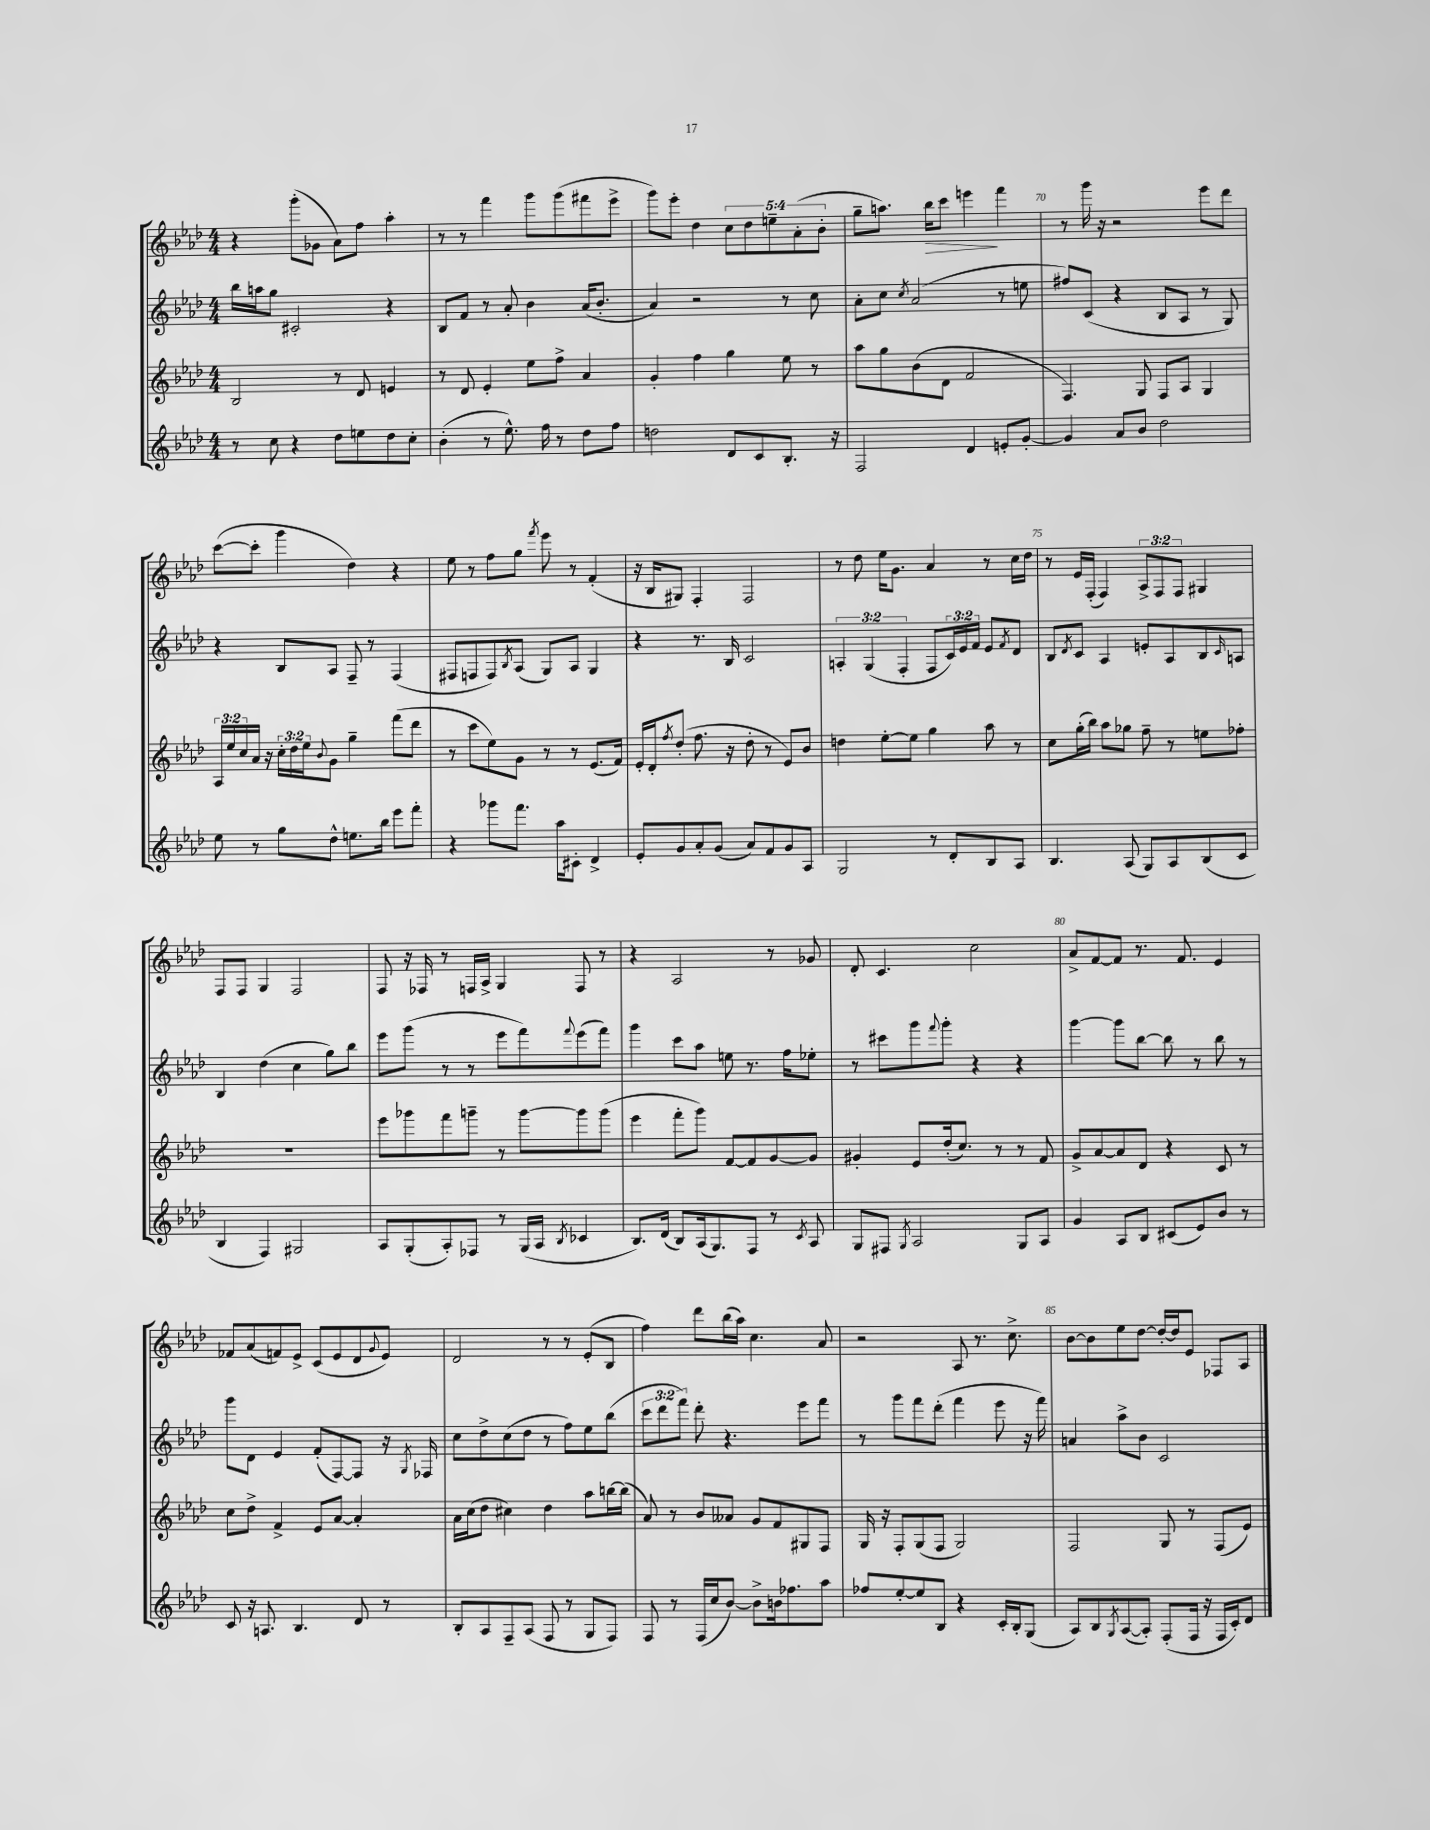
<<
\new StaffGroup <<
\new Staff = "s0" {
    \clef treble \key aes \major \numericTimeSignature \time 4/4 \override Staff.TupletNumber.text = #tuplet-number::calc-fraction-text
    r4 g'''8-.( ges'8 aes'8) f''8 aes''4-. |
    r8 r8 f'''4 g'''8 g'''8( fis'''8 ees'''8-> |
    g'''8) ees'''8-. des''4 \tuplet 5/4 { c''8 des''8 e''8-- aes'8-.( bes'8-. } |
    g''8-- a''8.) bes''16\> c'''8 e'''4\! f'''4 |
    r8 g'''16 r16 r2 ees'''8 des'''8 |
    c'''8~( c'''8-. g'''4 des''4) r4 |
    ees''8 r8 f''8 g''8 \acciaccatura { f'''8 } ees'''8 r8 f'4-.( |
    r16 bes16 gis8) f4-. f2 |
    r8 des''8 ees''16 g'8. aes'4 r8 c''16 des''16 |
    r8 ees'16 f16-.( f4) \tuplet 3/2 { aes8-> f8 f8 } gis4 |
    f8 f8 g4 f2 |
    f8 r16 fes16 r8 f16 aes16-> g4 f8 r8 |
    r4 aes2 r8 ges'8 |
    des'8-. c'4. c''2 |
    aes'8-> f'8~ f'8 r8. f'8. ees'4 |
    fes'8 aes'8( f'8) ees'8-> c'8( ees'8 des'8 \appoggiatura { g'8 } ees'8) |
    des'2 r8 r8 ees'8-.( bes8 |
    f''4) des'''8 bes''16( aes''16) c''4. aes'8 |
    r2 aes8 r8. c''8.-> |
    bes'8~ bes'8 ees''8 des''8~ des''16~-. des''16 ees'8 fes8 aes8 \bar "|." |
}
\new Staff = "s1" {
    \clef treble \key aes \major \numericTimeSignature \time 4/4 \override Staff.TupletNumber.text = #tuplet-number::calc-fraction-text
    bes''16 a''16 g''8 cis'2-. r4 |
    bes8 f'8 r8 aes'8-. bes'4 aes'16( bes'8.-. |
    aes'4) r2 r8 c''8 |
    aes'8-. c''8 \acciaccatura { c''8 } aes'2( r8 e''8 |
    fis''8) c'8( r4 bes8 aes8 r8 g8) |
    r4 bes8 aes8 f8-- r8 f4( |
    fis8 f8 f8) \acciaccatura { bes8 } aes8( g8) aes8 g4 |
    r4 r8. bes16 c'2 |
    \tuplet 3/2 { a4-. g4( f4-. } f8 \tuplet 3/2 { c'16) ees'16 f'16 } ees'8 \acciaccatura { f'8 } des'8 |
    bes8 \acciaccatura { des'8 } c'8 aes4 e'8-. aes8 bes8 \grace { c'16 } a8 |
    bes4 des''4( c''4 g''8) bes''8 |
    ees'''8 g'''8( r8 r8 ees'''8 f'''8) \appoggiatura { f'''8 } ees'''8( f'''8) |
    g'''4 c'''8 aes''8 e''8 r8. f''16 ees''8-. |
    r8 cis'''8 g'''8 \appoggiatura { f'''8 } g'''8-. r4 r4 |
    g'''4~ g'''8 bes''8~ bes''8 r8 bes''8 r8 |
    g'''8 des'8 ees'4 f'8-.( f8~) f8 r16 \acciaccatura { g8 } fes16 |
    c''8 des''8-> c''8( des''8 r8 f''8) ees''8 bes''8( |
    \tuplet 3/2 { c'''8 des'''8 f'''8) } des'''8-. r4. ees'''8 f'''8 |
    r8 g'''8 f'''8 des'''8-.( f'''4 ees'''8 r16 f'''16) |
    a'4 aes''8-> bes'8 c'2 \bar "|." |
}
\new Staff = "s2" {
    \clef treble \key aes \major \numericTimeSignature \time 4/4 \override Staff.TupletNumber.text = #tuplet-number::calc-fraction-text
    bes2 r8 des'8 e'4 |
    r8 des'8 ees'4-. ees''8 f''8-> aes'4 |
    g'4-. f''4 g''4 ees''8 r8 |
    aes''8 g''8 bes'8( des'8 f'2 |
    f4.) g8 f8 aes8 g4 |
    \tuplet 3/2 { aes16 ees''16 c''16 } aes'16 r16 \tuplet 3/2 { c''16-. des''16 ees''16 } \appoggiatura { bes'8 } g'8 g''4-- f'''8( des'''8 |
    r8 c'''8 ees''8) g'8 r8 r8 ees'8.( f'16) |
    ees'16-. des'16-. \acciaccatura { f''8 } des''8-.( f''8. r16 des''8-. r8 ees'8) bes'8 |
    d''4 ees''8~-. ees''8 g''4 aes''8 r8 |
    c''8 g''16-.( bes''16) aes''8 ges''8 f''8-- r8 e''8 fes''8-. |
    R1 |
    ees'''8 ges'''8 f'''8 g'''8-- r8 g'''8~ g'''8 g'''8( |
    ees'''4 f'''8-. g'''8) f'8~ f'8 g'8~ g'8 |
    gis'4-. ees'8 des''16-.( c''8.) r8 r8 f'8 |
    g'8-> aes'8~ aes'8 des'8 r4 c'8 r8 |
    c''8 des''8-> f'4-> ees'8 aes'8~ aes'4-. |
    aes'16 c''16( des''8 cis''4) des''4 aes''8 b''16~ b''16( |
    aes'8) r8 bes'8 aeses'8 g'8 f'8 gis8 f8 |
    g16 r16 f8-. g8( f8 g2) |
    f2 g8 r8 f8( ees'8) \bar "|." |
}
\new Staff = "s3" {
    \clef treble \key aes \major \numericTimeSignature \time 4/4
    r8 c''8 r4 des''8 e''8 des''8 c''8-. |
    bes'4-.( r8 ees''8.-^) f''16 r8 des''8 f''8 |
    d''2 des'8 c'8 bes8.-. r16 |
    f2 des'4 e'8-. g'8~-. |
    g'4 aes'8 bes'8 des''2 |
    ees''8 r8 g''8 des''8-^ e''8. bes''16 ees'''8 f'''8-. |
    r4 ges'''8 f'''8. aes''16 cis'8-. des'4-> |
    ees'8-. g'8 aes'8-. g'8( aes'8) f'8 g'8 aes8 |
    g2 r8 des'8-. bes8 aes8 |
    bes4. aes8( g8) aes8 bes8( c'8 |
    bes4 f4) gis2 |
    aes8 g8-.( aes8-.) fes8 r8 g16( aes16 \acciaccatura { bes8 } ces'4 |
    bes8.) des'16( bes8) aes16( g8.) f8 r8 \acciaccatura { c'8 } aes8 |
    g8 fis8 \acciaccatura { g8 } aes2 g8 aes8 |
    g'4 aes8 bes8 cis'8( ees'8) bes'8 r8 |
    c'8 r16 a8. bes4. des'8 r8 |
    bes8-. aes8 f8-- aes8( f8 r8 g8 f8) |
    f8 r8 f16( c''16 bes'8~) bes'8-> b'16 fes''8. aes''8 |
    fes''8 ees''8~-. ees''8 bes8 r4 c'16-. bes16-. g8( |
    aes8) bes8 \acciaccatura { g8 } aes8~( aes8-.) f8-.( f16 r16 f16 c'16-.) des'8 \bar "|." |
}
>>
>>
\layout { \context { \Score currentBarNumber = #66 \override BarNumber.break-visibility = ##(#f #t #t) barNumberVisibility = #(every-nth-bar-number-visible 5) } }
